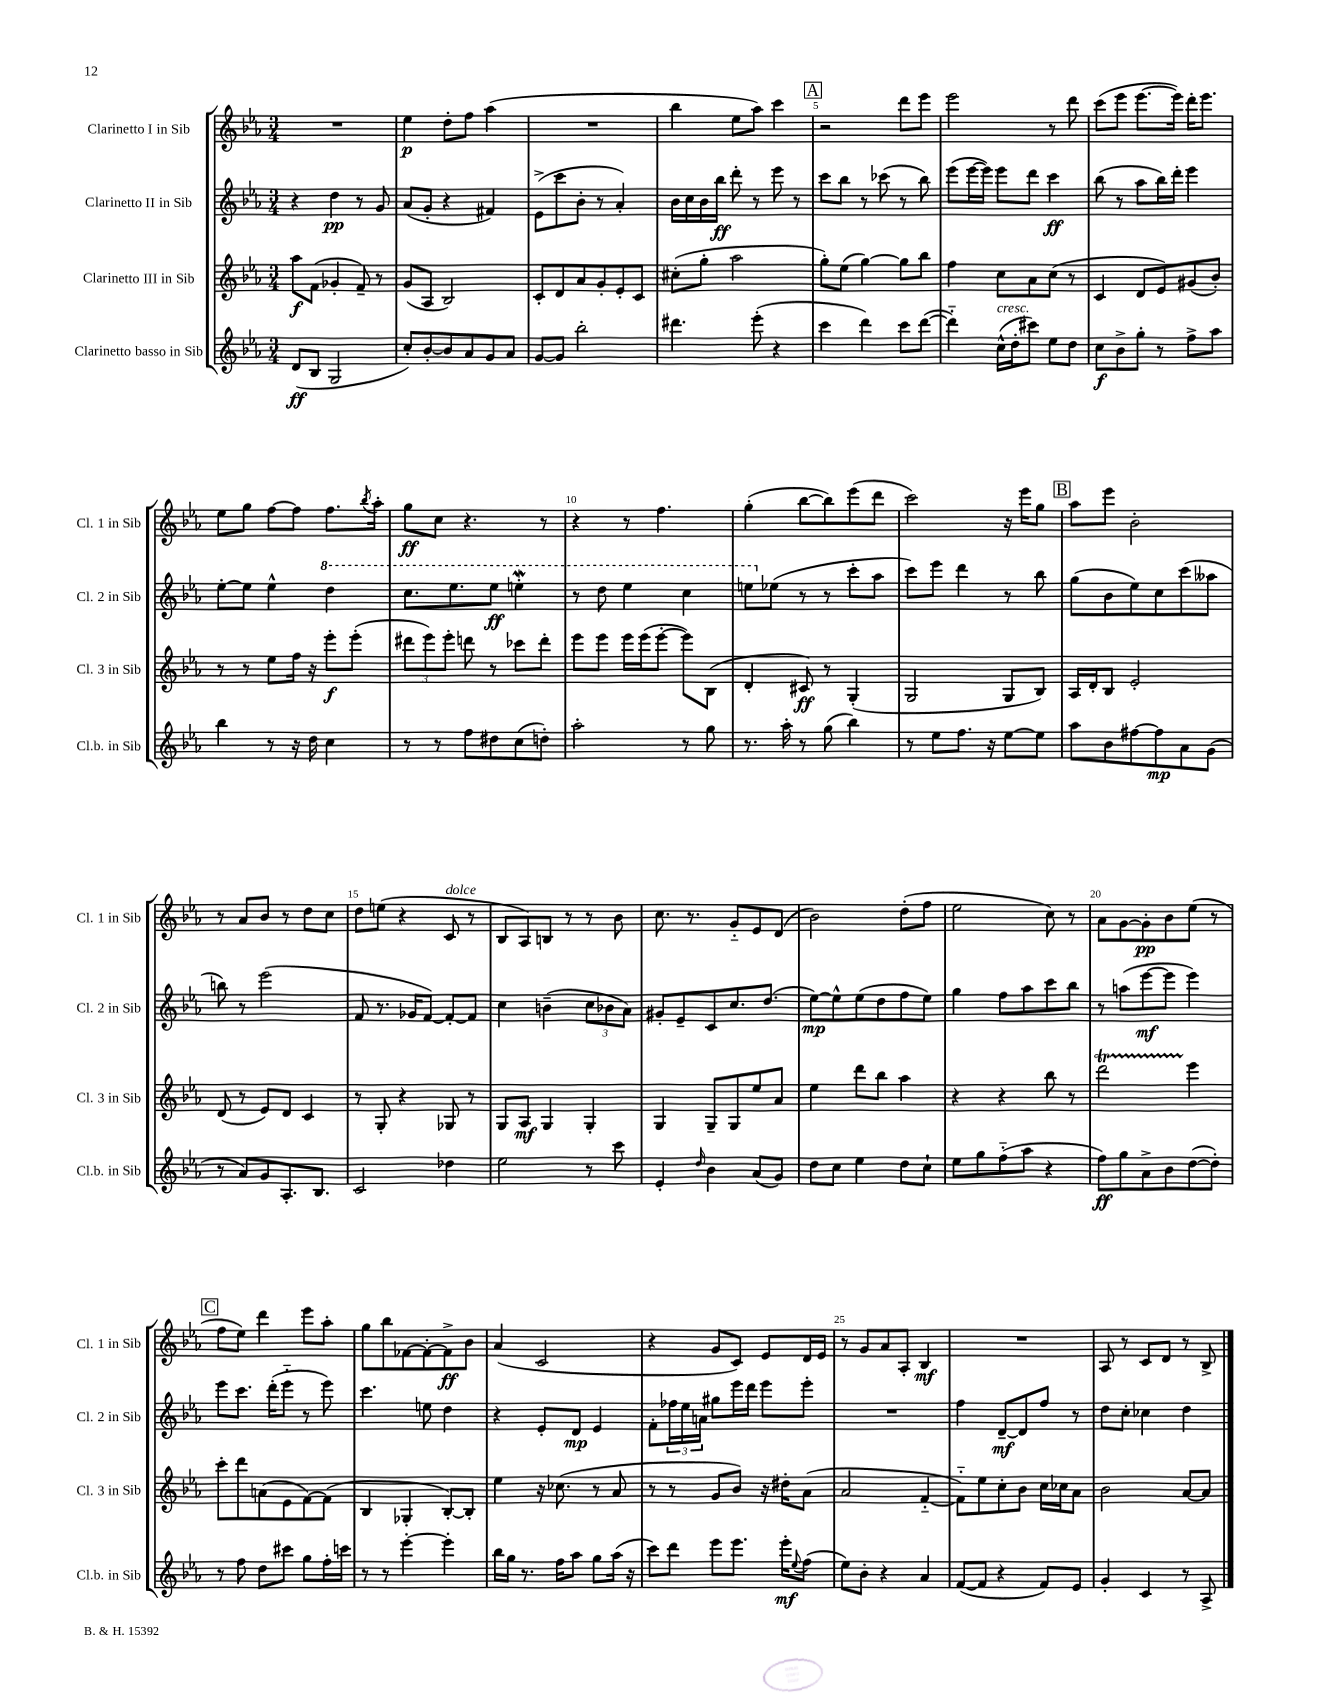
<<
\new StaffGroup <<
\new Staff = "s0" \with { instrumentName = "Clarinetto I in Sib" shortInstrumentName = "Cl. 1 in Sib" } {
    \clef treble \key ees \major \numericTimeSignature \time 3/4
    R2. |
    ees''4\p d''8-. f''8 aes''4( |
    R2. |
    bes''4 ees''8 aes''8) c'''4 |
    \mark \markup { \box "A" } r2 d'''8 ees'''8 |
    ees'''2 r8 d'''8 |
    c'''8( ees'''8 ees'''8.~ ees'''16) d'''16-. ees'''8. |
    ees''8 g''8 f''8~ f''8 f''8. \acciaccatura { bes''8 } aes''16-. |
    g''8\ff c''8 r4. r8 |
    r4 r8 f''4. |
    g''4-.( bes''8~ bes''8) ees'''8( d'''8 |
    c'''2) r16 ees'''16 g''8 |
    \mark \markup { \box "B" } aes''8 ees'''8 bes'2-. |
    r8 aes'8 bes'8 r8 d''8 c''8 |
    d''8 e''8( r4 c'8^\markup { \italic "dolce" } r8 |
    bes8 aes8) b8 r8 r8 bes'8 |
    c''8. r8. g'8-_ ees'8 d'8( |
    bes'2) d''8-.( f''8 |
    ees''2 c''8) r8 |
    aes'8 g'8~ g'8-.\pp bes'8 ees''8( r8 |
    \mark \markup { \box "C" } f''8 ees''8) d'''4 ees'''8 aes''8-. |
    g''8 bes''8 fes'8~ fes'8~-. fes'8->\ff bes'8 |
    aes'4( c'2 |
    r4 g'8 c'8) ees'8 d'16 ees'16 |
    r8 g'8 aes'8 aes8-. bes4\mf |
    R2. |
    aes8 r8 c'8 d'8 r8 bes8-> \bar "|." |
}
\new Staff = "s1" \with { instrumentName = "Clarinetto II in Sib" shortInstrumentName = "Cl. 2 in Sib" } {
    \clef treble \key ees \major \numericTimeSignature \time 3/4
    r4 d''4\pp r8 g'8 |
    aes'8( g'8-. r4 fis'4) |
    ees'8->( c'''8 bes'8-. r8 aes'4-.) |
    bes'16 c''16 bes'16 bes''16\ff d'''8-. r8 ees'''8 r8 |
    \mark \markup { \box "A" } c'''8 bes''8 r8 ces'''8( r8 bes''8) |
    ees'''8( ees'''16~ ees'''16) ees'''8 d'''8 c'''4\ff |
    bes''8( r8 aes''8 bes''16) d'''16-. ees'''4 |
    ees''8~-. ees''8 ees''4-^ \ottava #1 d'''4 |
    c'''8. ees'''8. ees'''8\ff e'''4-.\mordent |
    r8 d'''8 ees'''4 c'''4 |
    e'''8 \ottava #0 ees''!8( r8 r8 c'''8-. aes''8 |
    c'''8) ees'''8 d'''4 r8 bes''8 |
    \mark \markup { \box "B" } g''8( bes'8 ees''8) c''8 c'''8( aeses''8 |
    b''8) r8 ees'''2( |
    f'8 r8. ges'16 f'8~) f'8~-. f'8 |
    c''4 b'4--( \tuplet 3/2 { c''8 bes'8 aes'8) } |
    gis'8-. ees'8-- c'8 c''8. d''8.( |
    ees''8~\mp) ees''8-^ ees''8( d''8 f''8 ees''8) |
    g''4 f''8 aes''8 c'''8 bes''8 |
    r8 a''8( ees'''8~\mf ees'''8 ees'''4) |
    \mark \markup { \box "C" } ees'''8 c'''8. d'''16-.( ees'''8-_ r8 ees'''8) |
    c'''4. e''8 d''4 |
    r4 ees'8-. d'8\mp ees'4 |
    f'8-. \tuplet 3/2 { fes''16 ees''16 a'16 } gis''8 ees'''16 d'''16 ees'''8 ees'''8-. |
    R2. |
    f''4 d'8~--\mf d'8 f''8 r8 |
    d''8 c''8-. ces''4 d''4 \bar "|." |
}
\new Staff = "s2" \with { instrumentName = "Clarinetto III in Sib" shortInstrumentName = "Cl. 3 in Sib" } {
    \clef treble \key ees \major \numericTimeSignature \time 3/4
    aes''8\f f'8( ges'4-. f'8--) r8 |
    g'8( aes8 bes2) |
    c'8-. d'8 aes'8 g'8-. ees'8-. c'8 |
    cis''8-.( g''8-. aes''2 |
    \mark \markup { \box "A" } g''8-.) ees''8( g''4~) g''8 bes''8 |
    f''4 c''8 aes'8 c''8( r8 |
    c'4 d'8 ees'8) gis'8( bes'8-.) |
    r8 r8 ees''8 f''16 r16 ees'''8-.\f ees'''8-.( |
    \tuplet 3/2 { dis'''8 ees'''8) ees'''8-. } d'''8 r8 ces'''8 d'''8-. |
    ees'''8 ees'''8 ees'''16 ees'''16( ees'''8~-. ees'''8) bes8( |
    d'4-. cis'8\ff) r8 g4-.( |
    g2 g8 bes8) |
    \mark \markup { \box "B" } aes16 d'16-. bes8 ees'2-. |
    d'8( r8 ees'8) d'8 c'4 |
    r8 g8-. r4 ges8 r8 |
    g8 aes8\mf g4 g4-. |
    g4 g8-- g8 ees''8 aes'8 |
    ees''4 d'''8 bes''8 aes''4 |
    r4 r4 bes''8 r8 |
    d'''2\startTrillSpan ees'''4\stopTrillSpan |
    \mark \markup { \box "C" } c'''8-. d'''8 a'8( ees'8 f'8~) f'8( |
    bes4 ges4-. bes8~-.) bes8-. |
    ees''4 r16 ces''8.( r8 aes'8 |
    r8 r8 g'8 bes'8) r16 dis''16-. aes'8( |
    aes'2 f'4~-_ |
    f'8-_) ees''8 c''8-. bes'8 c''16 ces''16 aes'8 |
    bes'2 aes'8~ aes'8 \bar "|." |
}
\new Staff = "s3" \with { instrumentName = "Clarinetto basso in Sib" shortInstrumentName = "Cl.b. in Sib" } {
    \clef treble \key ees \major \numericTimeSignature \time 3/4
    d'8\ff( bes8 g2 |
    c''8-.) bes'8~-. bes'8 aes'8 g'8 aes'8 |
    g'8~ g'8 bes''2-. |
    dis'''4. ees'''8-.( r4 |
    \mark \markup { \box "A" } c'''4 d'''4) c'''8 d'''8~( |
    d'''4-_) c''16-^^\markup { \italic "cresc." }( d''16-. cis'''8) ees''8 d''8 |
    c''8\f bes'8-> g''8-. r8 f''8-> aes''8 |
    bes''4 r8 r16 d''16 c''4 |
    r8 r8 f''8 dis''8 c''8( d''8-.) |
    aes''2-. r8 g''8 |
    r8. aes''16-. r8 g''8( bes''4) |
    r8 ees''8 f''8. r16 ees''8~ ees''8 |
    \mark \markup { \box "B" } aes''8 bes'8 fis''8~ fis''8\mp aes'8 g'8( |
    r8 aes'8) g'8 aes8.-. bes8. |
    c'2 des''4 |
    ees''2 r8 c'''8 |
    ees'4-. \grace { d''16 } bes'4 aes'8( g'8) |
    d''8 c''8 ees''4 d''8 c''8-! |
    ees''8 g''8 f''8-_( aes''8 r4 |
    f''8\ff) g''8 aes'8-> bes'8 d''8~( d''8-.) |
    \mark \markup { \box "C" } r8 f''8 d''8 cis'''8 g''8 f''16-. c'''16 |
    r8 r8 ees'''4~-. ees'''4-. |
    bes''16 g''16 r8. f''16 aes''8 g''8 aes''16( r16 |
    c'''8) d'''8 ees'''8 ees'''8. ees'''16-.\mf \appoggiatura { ees''8 } f''8( |
    ees''8) bes'8-. r4 aes'4 |
    f'8~( f'8 r4 f'8) ees'8 |
    g'4-. c'4 r8 aes8-> \bar "|." |
}
>>
>>
\layout { \context { \Score \override BarNumber.break-visibility = ##(#f #t #t) barNumberVisibility = #(every-nth-bar-number-visible 5) } }
